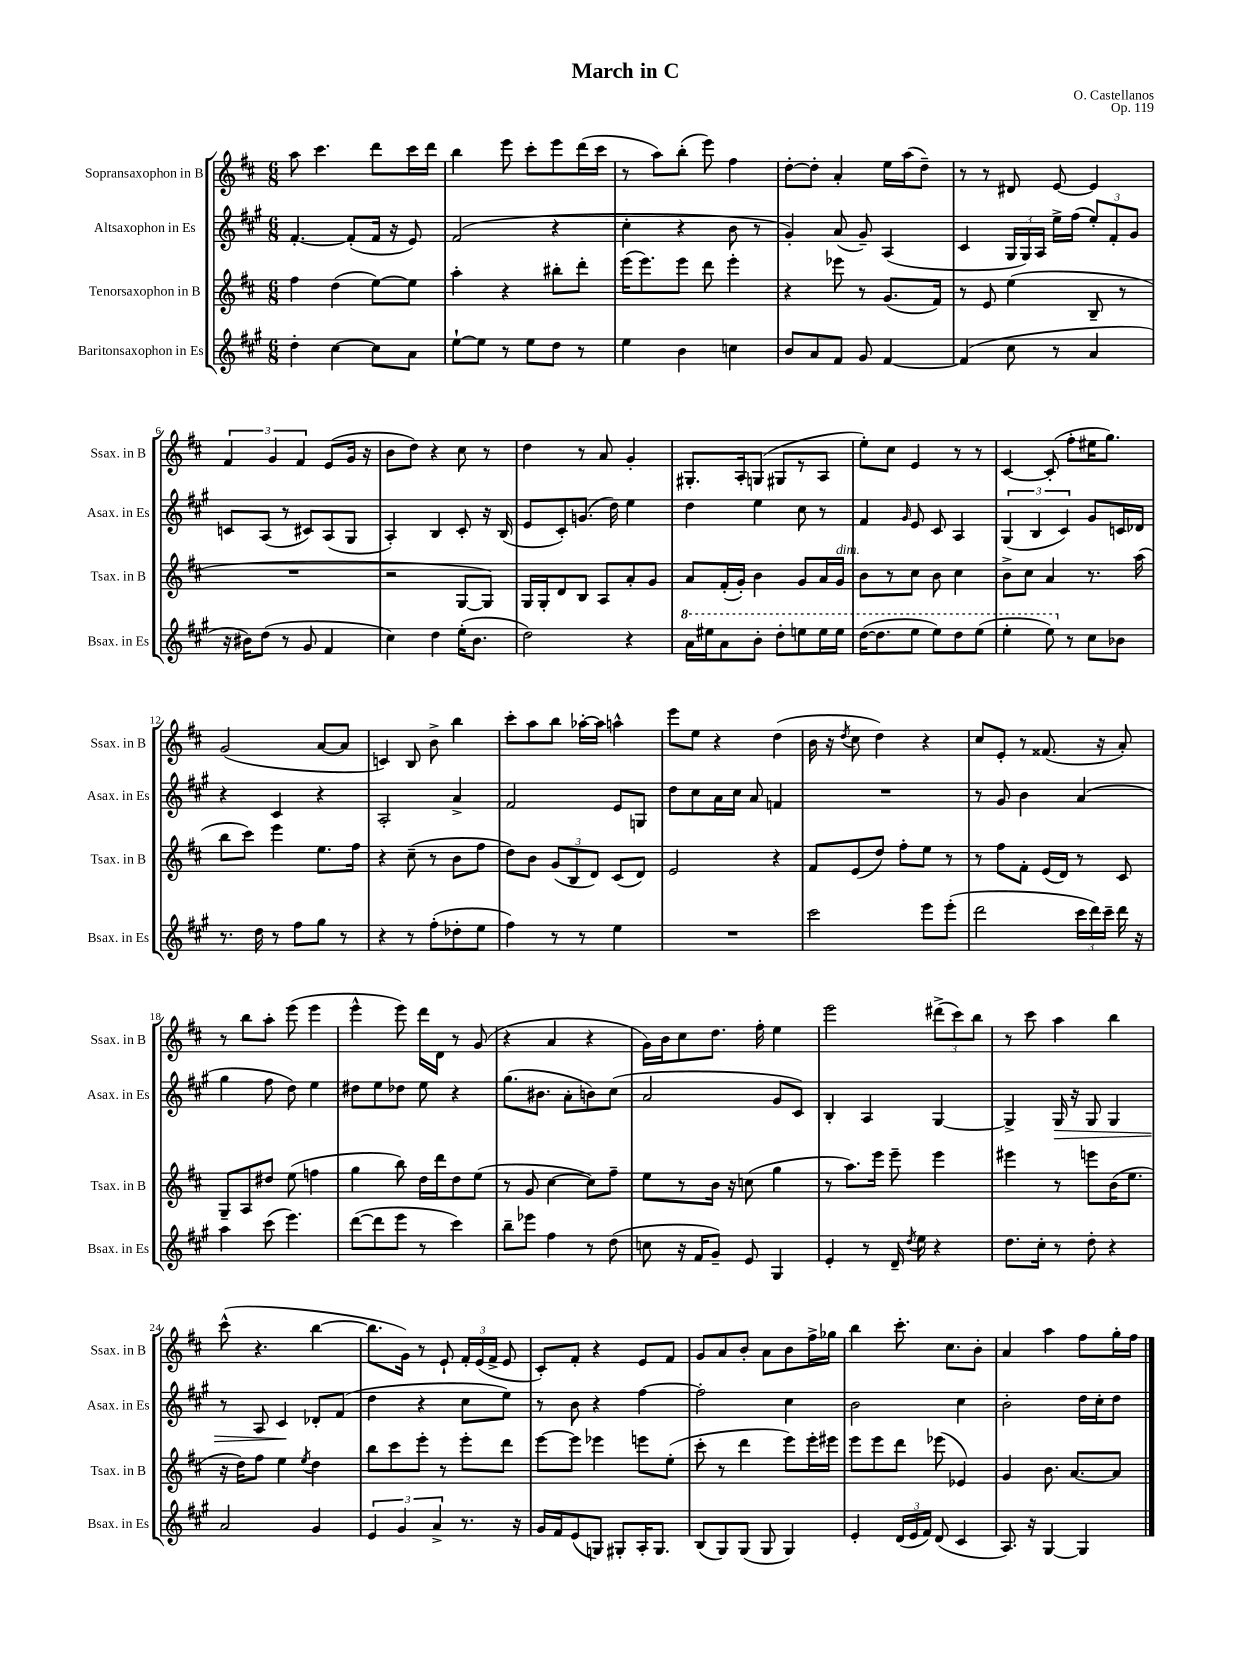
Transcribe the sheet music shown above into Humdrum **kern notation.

**kern	**kern	**kern	**kern
*staff4	*staff3	*staff2	*staff1
*clefG2	*clefG2	*clefG2	*clefG2
*k[f#c#g#]	*k[f#c#]	*k[f#c#g#]	*k[f#c#]
*M6/8	*M6/8	*M6/8	*M6/8
4dd'	4ff#	[4.f#'	8aa
.	.	.	4.ccc#
[4cc#	(4dd	.	.
.	.	(8f#']	.
8cc#]	[8ee)	16f#	8ddd
.	.	16r	.
8a	8ee]	8e)	16ccc#
.	.	.	16ddd
=	=	=	=
[8ee`	4aa'	(2f#	4bb
8ee]	.	.	.
8r	4r	.	8eee
8ee	.	.	8ccc#'
8dd	8bb#'	4r	8eee
8r	8ddd'	.	(16ddd
.	.	.	16ccc#
=	=	=	=
4ee	(16eee	4cc#'	8r
.	8.eee)	.	.
.	.	.	8aa)
4b	8eee	4r	(8bb'
.	8ddd	.	8eee)
4cc	4eee'	8b	4ff#
.	.	8r	.
=	=	=	=
8b	4r	4g#')	[8dd'
8a	.	.	8dd']
8f#	8eee-	(8a	4a'
8g#	8r	8g#~)	.
[4f#	(8.g	(4A	16ee
.	.	.	(16aa
.	.	.	8dd~)
.	16f#)	.	.
=	=	=	=
(4f#]	8r	4c#	8r
.	8e	.	8r
8cc#	(4ee	24G#	8d#
.	.	24G#)	.
.	.	24A	.
8r	.	16ee^	[8e
.	.	(16ff#	.
4a	8B~	12ee')	4e]
.	.	12f#'	.
.	8r	.	.
.	.	12g#	.
=	=	=	=
16r	2.r	8c	6f#
16b#)	.	.	.
(8dd	.	(8A	.
.	.	.	6g
8r	.	8r	.
.	.	.	6f#
8g#	.	8c#)	.
4f#	.	(8A	(8e
.	.	8G#	16g
.	.	.	16r
=	=	=	=
4cc#)	2r	4A')	8b
.	.	.	8dd)
4dd	.	4B	4r
(16ee'	[8G	8c#'	8cc#
8.b	.	.	.
.	8G])	16r	8r
.	.	(16B	.
=	=	=	=
2dd)	16G	8e	4dd
.	16G'	.	.
.	8d	8c#')	.
.	8B	(8.g	8r
.	8A	.	8a
.	.	16dd)	.
4r	8a'	4ee	4g'
.	8g	.	.
=	=	=	=
16aa	8a	4dd	8.G#'
16eee#	.	.	.
8aa	(16f#'	.	.
.	16g')	.	16A'
8bb'	4b	4ee	(8G
8ddd'	.	.	8G#
8eee	8g	8cc#	8r
16eee	16a	8r	8A
16eee	16g	.	.
=	=	=	=
([16ddd	8b	4f#	8ee')
8.ddd]	.	.	.
.	8r	.	8cc#
.	.	16qqg#	.
8eee	8cc#	8e	4e
8eee)	8b	8c#	.
8ddd	4cc#	4A	8r
(8eee	.	.	8r
=	=	=	=
4eee'	8b^	(6G#	[4c#
.	8cc#	.	.
.	.	6B	.
8eee)	4a	.	(8c#']
.	.	6c#)	.
8r	.	.	8ff#'
8cc#	8.r	8g#	16ee#
.	.	.	8.gg)
8b-	.	16c	.
.	(16aa	16d-	.
=	=	=	=
8.r	8bb	4r	(2g
.	8ccc#)	.	.
16dd	.	.	.
8r	4eee	4c#	.
8ff#	.	.	.
8gg#	8.ee	4r	[8a
8r	.	.	8a]
.	16ff#	.	.
=	=	=	=
4r	4r	2A'	4c)
8r	(8cc#~	.	8B
(8ff#'	8r	.	8b^
8dd-'	8b	4a^	4bb
8ee	8ff#	.	.
=	=	=	=
4ff#)	8dd)	2f#	8ccc#'
.	8b	.	8aa
8r	(12g	.	8bb
.	12B	.	.
8r	.	.	[16aa-'
.	12d)	.	.
.	.	.	16aa-]
4ee	(8c#	8e	4aa^^
.	8d)	8G	.
=	=	=	=
2.r	2e	8dd	8eee
.	.	8cc#	8ee
.	.	16a	4r
.	.	16cc#	.
.	.	8a	.
.	4r	4f	(4dd
=	=	=	=
2ccc#	8f#	2.r	16b
.	.	.	16r
.	.	.	8qdd
.	(8e	.	8cc#
.	8dd)	.	4dd)
.	8ff#'	.	.
8eee	8ee	.	4r
(8eee'	8r	.	.
=	=	=	=
2ddd	8r	8r	8cc#
.	8ff#	8g#	8e'
.	8f#'	4b	8r
.	(16e	.	(8.f##
.	16d)	.	.
24ccc#	8r	(4a	.
24ddd)	.	.	.
.	.	.	16r
24ccc#~	.	.	.
16ddd	8c#	.	8a')
16r	.	.	.
=	=	=	=
4aa	8G~	4gg#	8r
.	8A	.	8bb
(8ccc#	8dd#	8ff#	8aa'
4.eee)	(8ee	8dd)	(8eee
.	4ff	4ee	4eee
=	=	=	=
([8ddd	4gg	8dd#	4eee^^
8ddd]	.	8ee	.
8eee	8bb)	8dd-	8eee)
8r	16dd	8ee	16ddd
.	16ddd	.	16d
4ccc#)	8dd	4r	8r
.	(8ee	.	(8g
=	=	=	=
8bb~	8r	(8.gg#	4r
8eee-	8g	.	.
.	.	8.b#	.
4ff#	[4cc#	.	4a
.	.	8a'	.
8r	8cc#])	8b)	4r
(8dd	8ff#~	(8cc#	.
=	=	=	=
8cc	8ee	2a	16g)
.	.	.	16b
16r	8r	.	8cc#
16f#	.	.	.
8g#~)	16b	.	8.dd
.	16r	.	.
8e	(8cc	.	.
.	.	.	16ff#'
4G#	4gg	8g#	4ee
.	.	8c#)	.
=	=	=	=
4e'	8r	4B'	2eee
.	8.aa)	.	.
8r	.	4A	.
.	16eee	.	.
16d~	8eee~	.	.
8qdd	.	.	.
16ee	.	.	.
4r	4eee	[4G#	(12ddd#^
.	.	.	12ccc#)
.	.	.	12bb
=	=	=	=
8.dd	4eee#	4G#^]	8r
.	.	.	8ccc#
16cc#'	.	.	.
8r	8r	16G#	4aa
.	.	16r	.
8dd'	8eee	8G#	.
4r	(16b	4G#	4bb
.	8.ee	.	.
=	=	=	=
2a	16r	8r	(8ccc#^^
.	16dd)	.	.
.	8ff#	8A	4.r
.	4ee	4c#	.
.	8qee	.	.
4g#	4dd	8d-'	[4bb
.	.	(8f#	.
=	=	=	=
6e	8bb	4dd	8.bb]
.	8ccc#	.	.
6g#	.	.	.
.	.	.	16g)
.	8eee'	4r	8r
6a^	.	.	.
.	8r	.	8e`
8.r	8eee'	8cc#	24f#'
.	.	.	(24e
.	.	.	24f#^
.	8ddd	8ee)	8e
16r	.	.	.
=	=	=	=
16g#	[8eee	8r	8c#')
16f#	.	.	.
(8e	8eee]	8b	8f#'
8G)	4eee-	4r	4r
8G#'	.	.	.
16A'	8eee	[4ff#	8e
8.G#	.	.	.
.	(8ee'	.	8f#
=	=	=	=
(8B	8ccc#'	2ff#']	8g
8G#)	8r	.	8a
(8G#	4ddd	.	8b'
8G#	.	.	8a
4G#)	8eee)	4cc#	8b
.	16eee'	.	16ff#^
.	16eee#	.	16gg-
=	=	=	=
4e'	8eee	2b	4bb
.	8eee	.	.
(24d	8ddd	.	8.ccc#'
24e	.	.	.
24f#)	.	.	.
(8d	(8eee-	.	.
.	.	.	8.cc#
4c#	4e-)	4cc#	.
.	.	.	8b'
=	=	=	=
8.A)	4g	2b'	4a
16r	.	.	.
[4G#	8.b	.	4aa
.	[8.a	.	.
4G#]	.	16dd	8ff#
.	.	16cc#'	.
.	8a]	8dd	16gg'
.	.	.	16ff#
==	==	==	==
*-	*-	*-	*-
